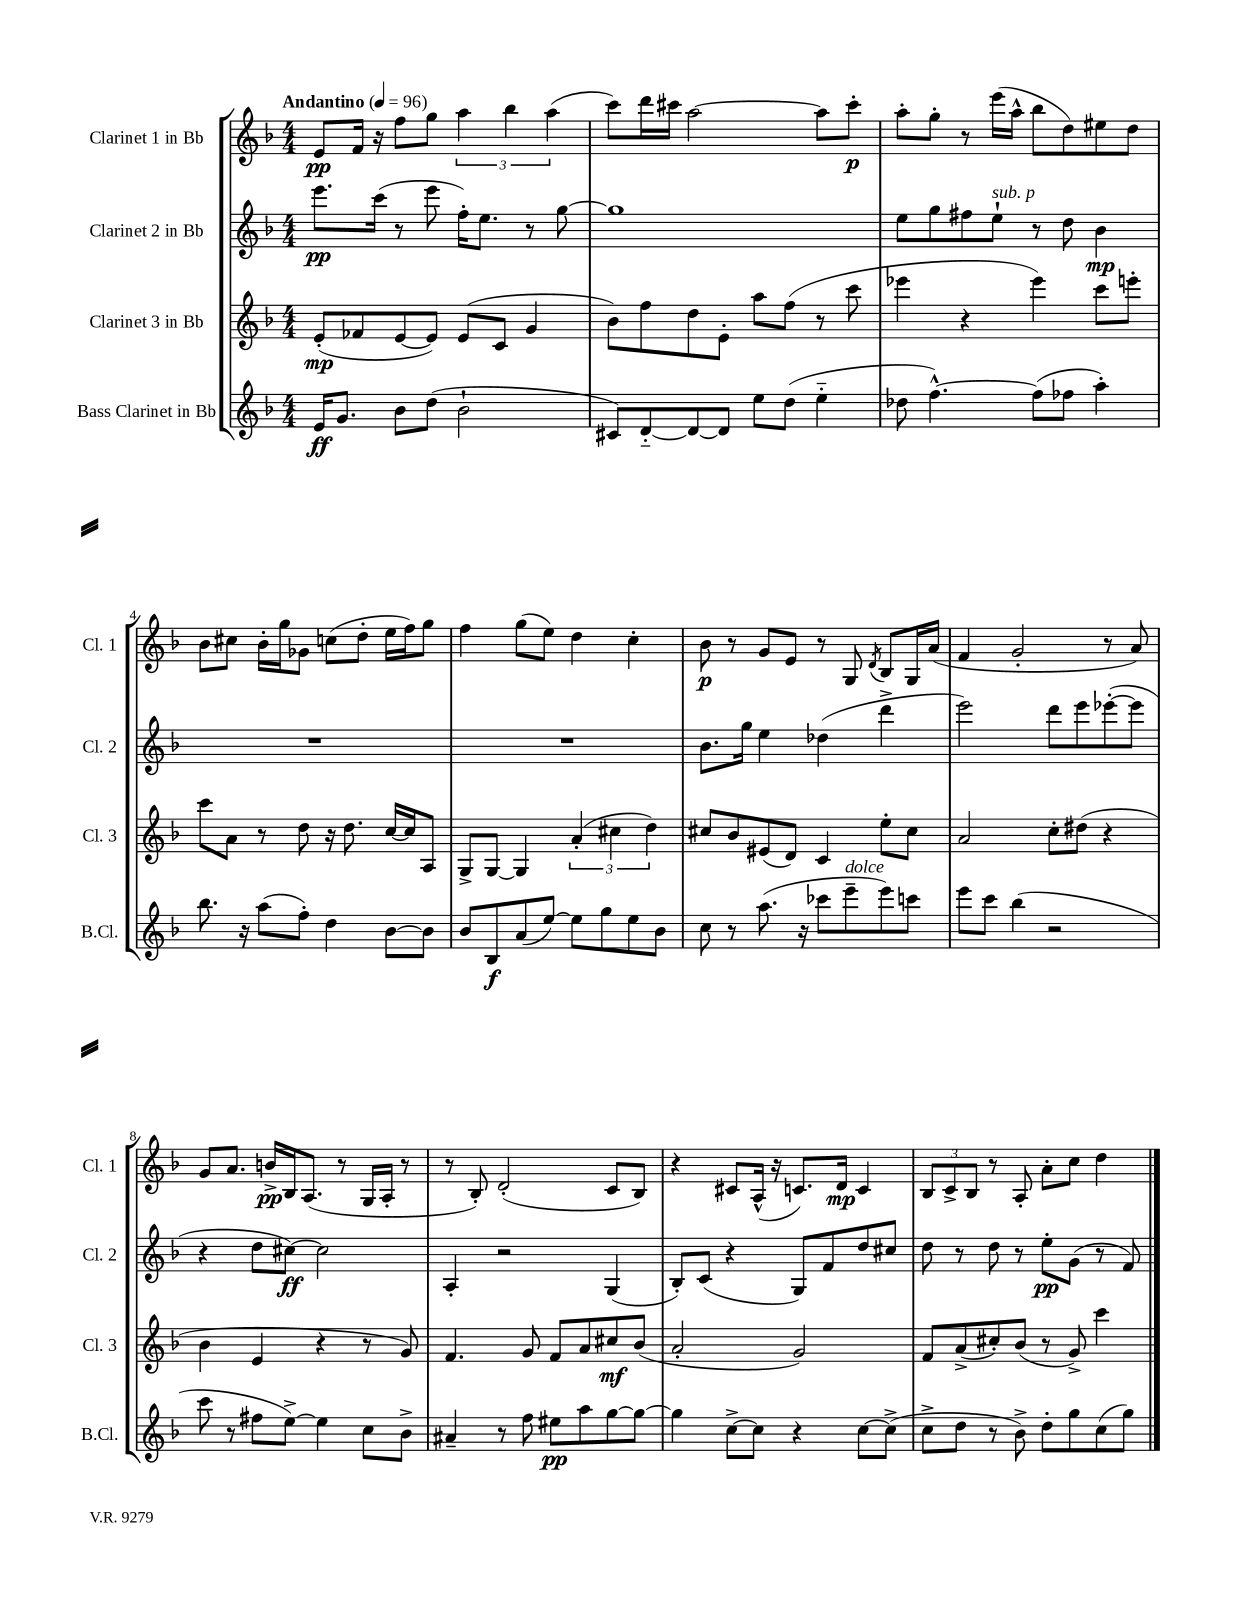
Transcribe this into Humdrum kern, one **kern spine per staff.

**kern	**dynam	**kern	**dynam	**kern	**dynam	**kern	**dynam
*part4	*part4	*part3	*part3	*part2	*part2	*part1	*part1
*staff4	*staff4	*staff3	*staff3	*staff2	*staff2	*staff1	*staff1
*I"Bass Clarinet in Bb	*	*I"Clarinet 3 in Bb	*	*I"Clarinet 2 in Bb	*	*I"Clarinet 1 in Bb	*
*I'B.Cl.	*	*I'Cl. 3	*	*I'Cl. 2	*	*I'Cl. 1	*
*clefG2	*	*clefG2	*	*clefG2	*	*clefG2	*
*k[b-]	*	*k[b-]	*	*k[b-]	*	*k[b-]	*
*M4/4	*	*M4/4	*	*M4/4	*	*M4/4	*
*MM96	*	*MM96	*	*MM96	*	*MM96	*
=1	=1	=1	=1	=1	=1	=1	=1
!	!	!	!	!	!	!LO:TX:a:B:t=Andantino	!
16e/KL	ff	(8e'/L	mp	8.eee\L	pp	8e/L	pp
8.g/J	.	.	.	.	.	.	.
.	.	8f-X/	.	.	.	16f/Jk	.
.	.	.	.	(16ccc\Jk	.	16r	.
8b-\L	.	[8e/	.	8r	.	8ff\L	.
(8dd\J	.	8e/J])	.	8eee\	.	8gg\J	.
2b-`\	.	(8e/L	.	16ff'\KL)	.	6aa\	.
.	.	.	.	8.ee\J	.	.	.
.	.	8c/J	.	.	.	.	.
.	.	.	.	.	.	6bb-\	.
.	.	4g/	.	8r	.	.	.
.	.	.	.	.	.	(6aa\	.
.	.	.	.	[8gg\	.	.	.
=2	=2	=2	=2	=2	=2	=2	=2
8c#X/L)	.	8b-\L)	.	1gg]	.	8ccc\L)	.
[8d/	.	8ff\	.	.	.	16ddd\L	.
.	.	.	.	.	.	16ccc#X\JJ	.
8d/_	.	8dd\	.	.	.	[2aa\	.
8d/J]	.	8e'\J	.	.	.	.	.
8ee\L	.	8aa\L	.	.	.	.	.
(8dd\J	.	(8ff\J	.	.	.	.	.
4ee\	.	8r	.	.	.	8aa\L]	.
.	.	8ccc\	.	.	.	8ccc#'\J	p
=3	=3	=3	=3	=3	=3	=3	=3
8dd-X\	.	4eee-X\	.	8ee\L	.	8aa'\L	.
[4.ff^^\)	.	.	.	8gg\	.	8gg'\J	.
.	.	4r	.	8ff#X\	.	8r	.
!	!	!	!	!LO:TX:a:i:t=sub. p	!	!	!
.	.	.	.	8ee`\J	.	(16eee\LL	.
.	.	.	.	.	.	16aa^^\JJ	.
(8ff\L]	.	4eee-\)	.	8r	.	8bb-\L	.
8ff-X\J	.	.	.	8dd\	.	8dd\)	.
4aa'\)	.	8ccc\L	.	4b-\	mp	8ee#X\	.
.	.	8eeen'\J	.	.	.	8dd\J	.
!!LO:LB:g=z
=4	=4	=4	=4	=4	=4	=4	=4
8.bb-\	.	8ccc\L	.	1r	.	8b-\L	.
.	.	8a\J	.	.	.	8cc#X\J	.
16r	.	.	.	.	.	.	.
(8aa\L	.	8r	.	.	.	16b-'\LL	.
.	.	.	.	.	.	16gg\J	.
8ff'\J)	.	8dd\	.	.	.	8g-X\J	.
4dd\	.	16r	.	.	.	(8ccn\L	.
.	.	8.dd\	.	.	.	.	.
.	.	.	.	.	.	8dd'\J	.
[8b-\L	.	[16cc/LL	.	.	.	16ee\LL	.
.	.	16cc/J]	.	.	.	16ff\J)	.
8b-\J]	.	8A/J	.	.	.	8gg\J	.
=5	=5	=5	=5	=5	=5	=5	=5
8b-/L	.	8G^/L	.	1r	.	4ff\	.
8B-/	f	[8G/J	.	.	.	.	.
(8a/	.	4G/]	.	.	.	(8gg\L	.
[8ee/J)	.	.	.	.	.	8ee\J)	.
8ee\L]	.	(6a'/	.	.	.	4dd\	.
8gg\	.	.	.	.	.	.	.
.	.	6cc#X\	.	.	.	.	.
8ee\	.	.	.	.	.	4cc'\	.
.	.	6dd\)	.	.	.	.	.
8b-\J	.	.	.	.	.	.	.
=6	=6	=6	=6	=6	=6	=6	=6
8cc\	.	8cc#X/L	.	8.b-\L	.	8b-\	p
8r	.	8b-/	.	.	.	8r	.
.	.	.	.	16gg\Jk	.	.	.
(8.aa\	.	(8e#X/	.	4ee\	.	8g/L	.
.	.	8d/J)	.	.	.	8e/J	.
16r	.	.	.	.	.	.	.
8ccc-X\L	.	4c/	.	(4dd-X\	.	8r	.
!LO:TX:a:i:t=dolce	!	!	!	!	!	!	!
8eee~\	.	.	.	.	.	8G/	.
.	.	.	.	.	.	8qd/	.
8eee\)	.	8ee'\L	.	4ddd^\	.	8B-/L	.
8cccn\J	.	8cc#\J	.	.	.	16G/L	.
.	.	.	.	.	.	(16a/JJ	.
=7	=7	=7	=7	=7	=7	=7	=7
8eee\L	.	2a/	.	2eee\)	.	4f/	.
8ccc\J	.	.	.	.	.	.	.
(4bb-\	.	.	.	.	.	2g'/	.
2r	.	8cc'\L	.	8ddd\L	.	.	.
.	.	(8dd#X\J	.	8eee\	.	.	.
.	.	4r	.	([8eee-X'\	.	8r	.
.	.	.	.	8eee-\J]	.	8a/)	.
!!LO:LB:g=z
=8	=8	=8	=8	=8	=8	=8	=8
8ccc\	.	4b-\	.	4r	.	8g/L	.
8r	.	.	.	.	.	8.a/J	.
8ff#X\L	.	4e/	.	8dd\L	.	.	.
.	.	.	.	.	.	16bn^/LL	pp
[8ee^\J)	.	.	.	[8cc#X\J)	ff	16B-/J	.
.	.	.	.	.	.	(8.A/J	.
4ee\]	.	4r	.	2cc#\]	.	.	.
.	.	.	.	.	.	8r	.
8cc\L	.	8r	.	.	.	16G/LL	.
.	.	.	.	.	.	16A'/JJ	.
8b-^\J	.	8g/)	.	.	.	8r	.
=9	=9	=9	=9	=9	=9	=9	=9
4a#X~/	.	4.f/	.	4A'/	.	8r	.
.	.	.	.	.	.	8B-'/)	.
8r	.	.	.	2r	.	(2d'/	.
8ff\	.	8g/	.	.	.	.	.
8ee#X\L	pp	8f/L	.	.	.	.	.
8aa\	.	8a/	.	.	.	.	.
[8gg\	.	8cc#X/	mf	(4G/	.	8c/L	.
8gg\J_	.	(8b-/J	.	.	.	8B-/J)	.
=10	=10	=10	=10	=10	=10	=10	=10
4gg\]	.	2a'/	.	8B-'/L)	.	4r	.
.	.	.	.	(8c/J	.	.	.
[8cc^\L	.	.	.	4r	.	8c#X/L	.
8cc\J]	.	.	.	.	.	(16A^^/Jk	.
.	.	.	.	.	.	16r	.
4r	.	2g/)	.	8G/L)	.	8.cn/L)	.
.	.	.	.	8f/	.	.	.
.	.	.	.	.	.	16d/Jk	mp
[8cc\L	.	.	.	8dd/	.	4c/	.
(8cc^\J]	.	.	.	8cc#X/J	.	.	.
=11	=11	=11	=11	=11	=11	=11	=11
8cc^\L	.	8f/L	.	8dd\	.	12B-/L	.
.	.	.	.	.	.	12c^/	.
8dd\J	.	(8a^/	.	8r	.	.	.
.	.	.	.	.	.	12B-/J	.
8r	.	8cc#X'/)	.	8dd\	.	8r	.
8b-^\)	.	(8b-/J	.	8r	.	8A'/	.
8dd'\L	.	8r	.	8ee'\L	pp	8a'\L	.
8gg\	.	8g^/)	.	(8g\J	.	8cc\J	.
(8cc\	.	4ccc\	.	8r	.	4dd\	.
8gg\J)	.	.	.	8f/)	.	.	.
==	==	==	==	==	==	==	==
*-	*-	*-	*-	*-	*-	*-	*-
